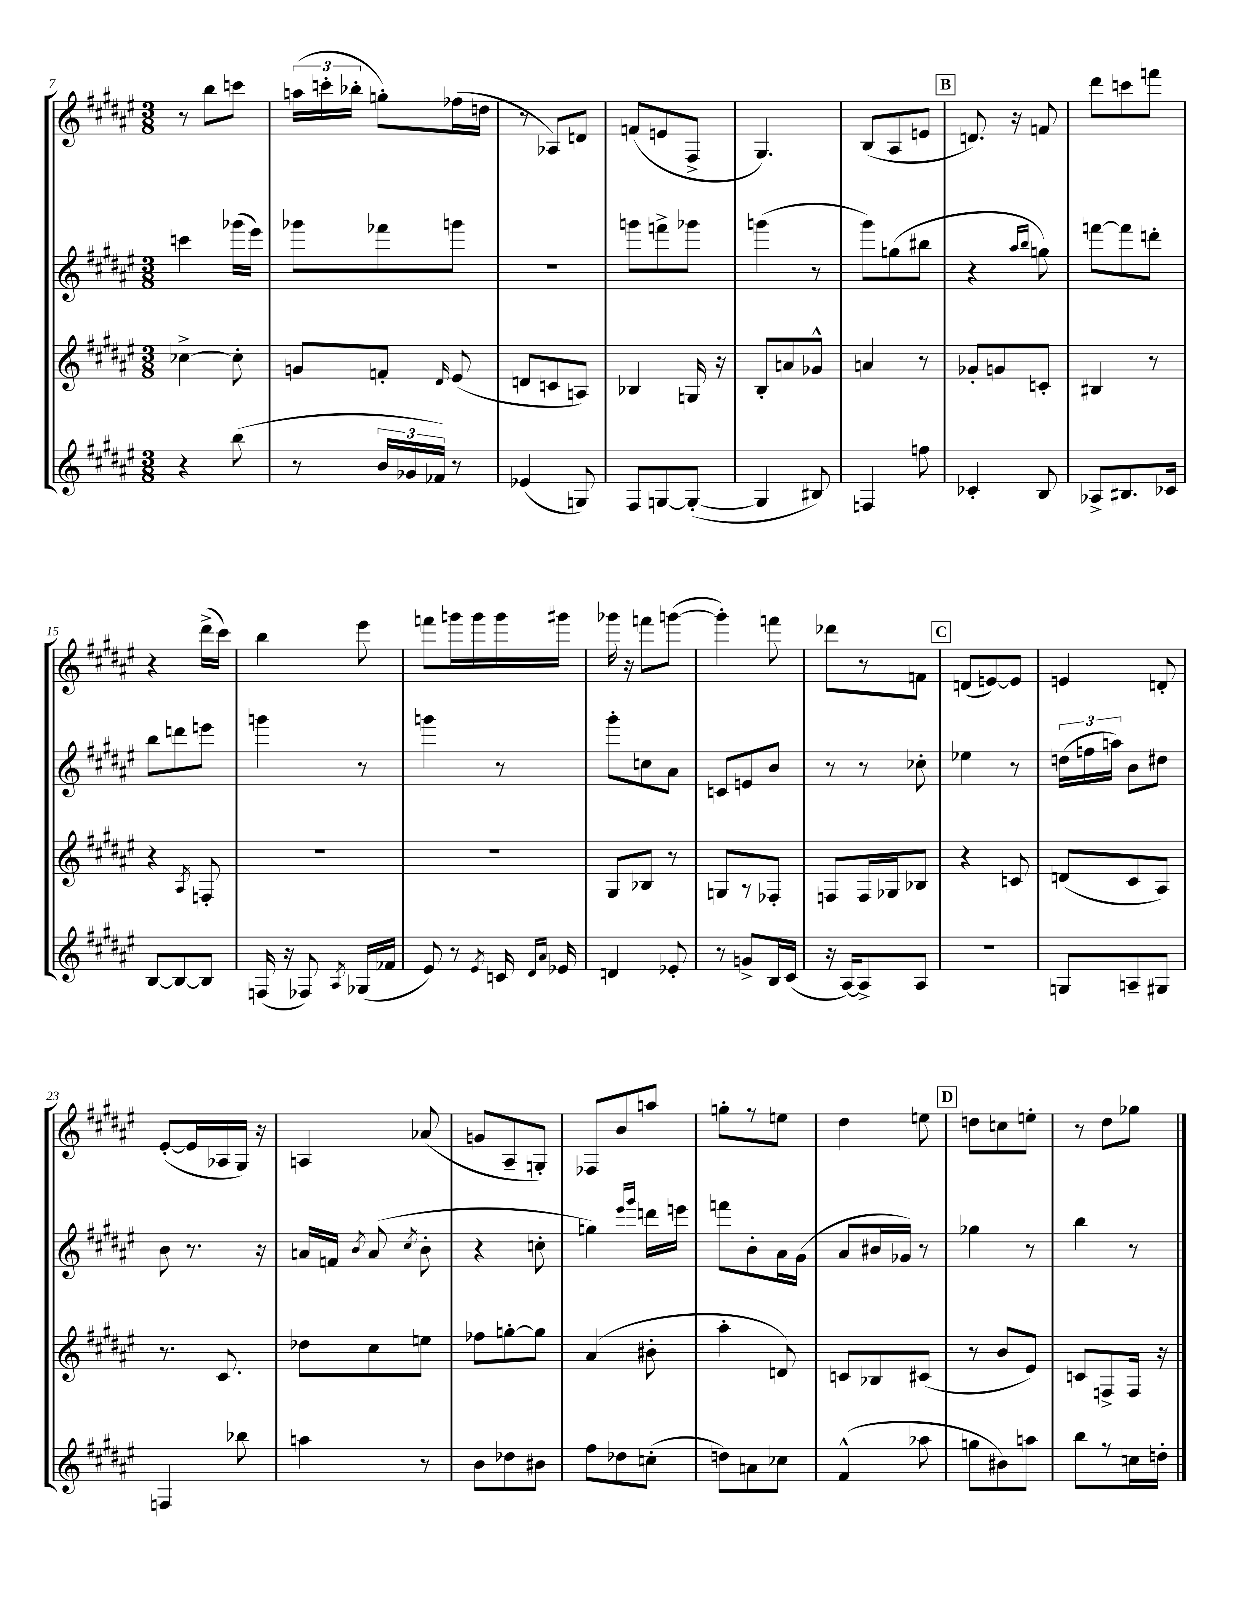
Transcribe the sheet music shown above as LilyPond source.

<<
\new StaffGroup <<
\new Staff = "s0" {
    \clef treble \key fis \major \numericTimeSignature \time 3/8
    \autoBeamOff r8 b''8[ c'''8] |
    \tuplet 3/2 { a''16[( c'''16-. bes''16]-. } g''8[-.) fes''16( d''16] |
    r8 aes8[) d'8] |
    f'8[( e'8 fis8]-> |
    gis4.) |
    b8[( ais8 e'8] |
    \mark \markup { \box "B" } d'8.) r16 f'8 |
    dis'''8[ c'''8 f'''8] |
    r4 dis'''16[->( cis'''16]) |
    b''4 eis'''8 |
    f'''8[ g'''16 g'''16 g'''16 gis'''16] |
    ges'''16 r16 f'''8[ g'''8]~( |
    g'''4-.) f'''8 |
    des'''8[ r8 f'8] |
    \mark \markup { \box "C" } d'8[( e'8~) e'8] |
    e'4 d'8-. |
    eis'8[~-.( eis'16 aes16 gis16]) r16 |
    a4 aes'8( |
    g'8[ ais8-- g8]-.) |
    fes8[ b'8 a''8] |
    g''8[-. r8 e''8] |
    dis''4 e''8 |
    \mark \markup { \box "D" } d''8[ c''8 e''8]-. |
    r8 dis''8[ ges''8] \bar "|." |
}
\new Staff = "s1" {
    \clef treble \key fis \major \numericTimeSignature \time 3/8
    \autoBeamOff c'''4 ges'''16[( eis'''16]) |
    ges'''8[ fes'''8 g'''8] |
    r4. |
    g'''8[ f'''8-> ges'''8] |
    g'''4( r8 |
    gis'''8[) g''8( bis''8] |
    \mark \markup { \box "B" } r4 \grace { ais''16[ b''16] } g''8) |
    f'''8[~ f'''8 d'''8]-. |
    b''8[ d'''8 e'''8] |
    g'''4 r8 |
    g'''4 r8 |
    gis'''8[-. c''8 ais'8] |
    c'8[ e'8 b'8] |
    r8 r8 ces''8-. |
    \mark \markup { \box "C" } ees''4 r8 |
    \tuplet 3/2 { d''16[( f''16 a''16]) } b'8[ dis''8] |
    b'8 r8. r16 |
    a'16[ f'16] \acciaccatura { b'8 } a'8( \acciaccatura { cis''8 } b'8-. |
    r4 c''8-. |
    g''4) \grace { eis'''16[ gis'''16] } d'''16[ e'''16] |
    f'''8[ b'8-. ais'16 gis'16]( |
    ais'8[ bis'16 ges'16]) r8 |
    \mark \markup { \box "D" } ges''4 r8 |
    b''4 r8 \bar "|." |
}
\new Staff = "s2" {
    \clef treble \key fis \major \numericTimeSignature \time 3/8
    \autoBeamOff ces''4~-> ces''8-. |
    g'8[ f'8]-. \grace { dis'16 } eis'8( |
    d'8[ c'8 a8]) |
    bes4 g16 r16 |
    b8[-. a'8 ges'8]-^ |
    a'4 r8 |
    \mark \markup { \box "B" } ges'8[-. g'8 c'8]-. |
    bis4 r8 |
    r4 \acciaccatura { ais8 } f8-. |
    R4. |
    R4. |
    gis8[ bes8] r8 |
    g8[ r8 fes8]-. |
    f8[ f16 ges16 bes8] |
    \mark \markup { \box "C" } r4 c'8 |
    d'8[( cis'8 ais8]) |
    r8. cis'8. |
    des''8[ cis''8 e''8] |
    fes''8[ g''8~-. g''8] |
    ais'4( bis'8-. |
    ais''4-. d'8) |
    c'8[ bes8 cis'8]( |
    \mark \markup { \box "D" } r8 b'8[ eis'8]) |
    c'8[ f8-> f16] r16 \bar "|." |
}
\new Staff = "s3" {
    \clef treble \key fis \major \numericTimeSignature \time 3/8
    \autoBeamOff r4 b''8( |
    r8 \tuplet 3/2 { b'16[ ges'16 fes'16]) } r8 |
    ees'4( g8) |
    fis8[ g8~ g8]~-.( |
    g4 bis8) |
    f4 f''8 |
    \mark \markup { \box "B" } ces'4-. b8 |
    aes8[-> bis8. ces'16] |
    b8[~ b8~ b8] |
    f16( r16 fes8) \acciaccatura { ais8 } ges16[( fes'16] |
    eis'8) r8 \acciaccatura { eis'8 } c'16 \grace { dis'16[ ais'16] } ees'16 |
    d'4 ees'8-. |
    r8 g'8[-> b16 cis'16]( |
    r16 ais16[~) ais8-> ais8] |
    \mark \markup { \box "C" } R4. |
    g8[ a8-- gis8] |
    f4 bes''8 |
    a''4 r8 |
    b'8[ des''8 bis'8] |
    fis''8[ des''8 c''8]-.( |
    d''8[) a'8 ces''8] |
    fis'4-^( aes''8 |
    \mark \markup { \box "D" } g''8[ bis'8) a''8] |
    b''8[ r8 c''16 d''16]-. \bar "|." |
}
>>
>>
\layout { \context { \Score currentBarNumber = #7 } }
